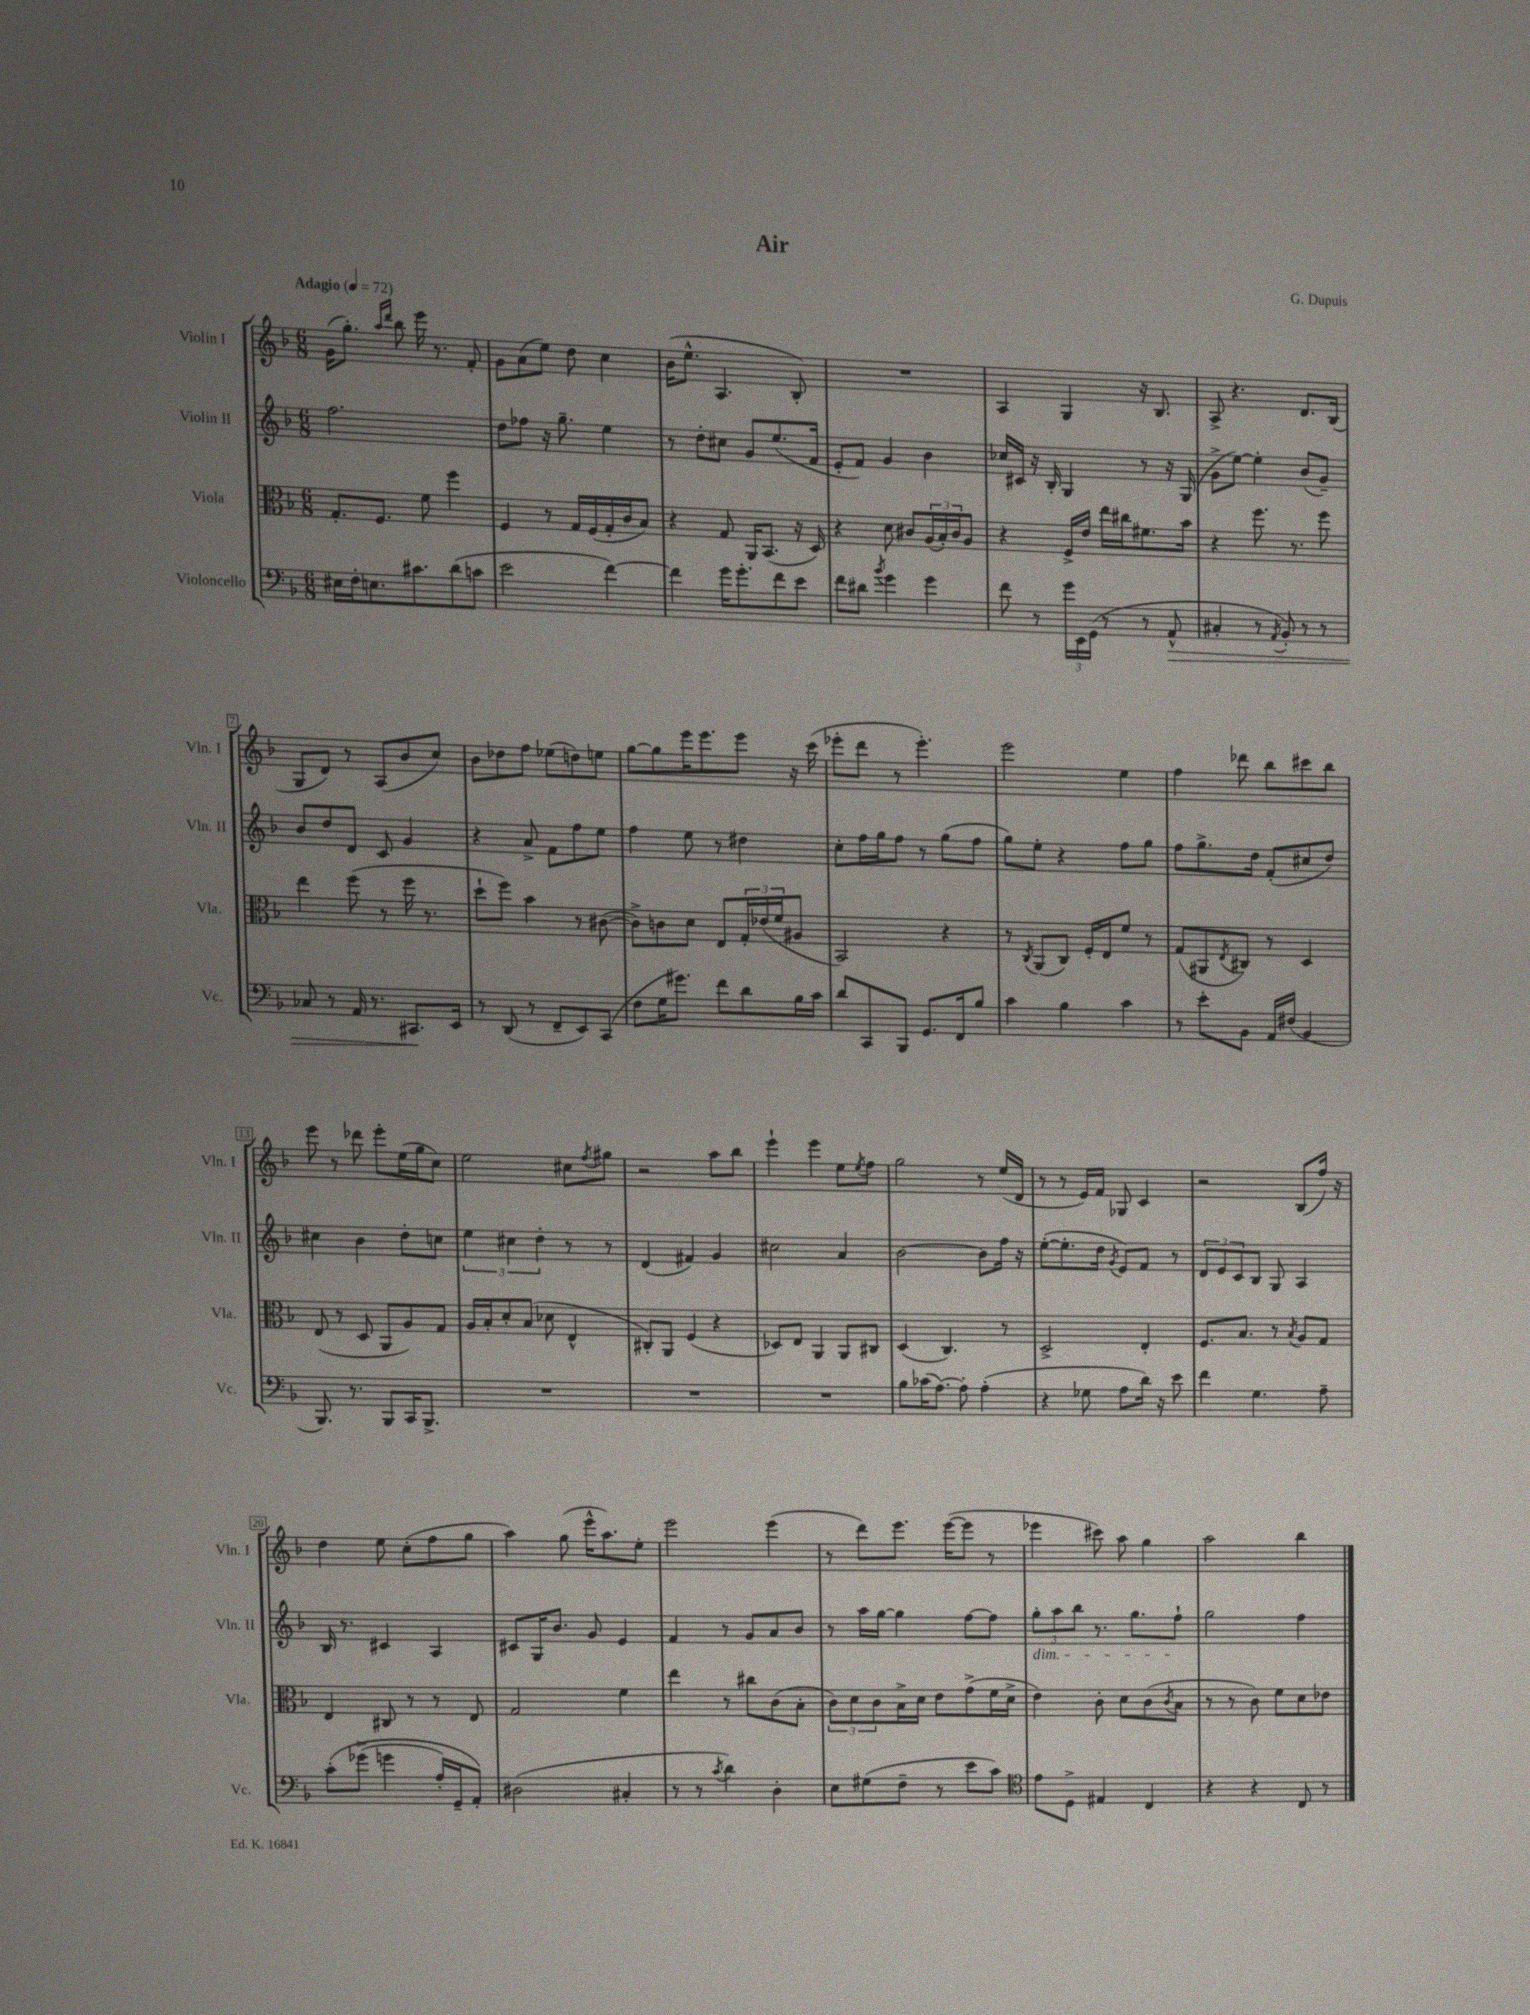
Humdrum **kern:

**kern	**dynam	**kern	**kern	**kern
*part4	*part4	*part3	*part2	*part1
*staff4	*staff4	*staff3	*staff2	*staff1
*I"Violoncello	*	*I"Viola	*I"Violin II	*I"Violin I
*I'Vc.	*	*I'Vla.	*I'Vln. II	*I'Vln. I
*clefF4	*	*clefC3	*clefG2	*clefG2
*k[b-]	*	*k[b-]	*k[b-]	*k[b-]
*M6/8	*	*M6/8	*M6/8	*M6/8
*MM72	*	*MM72	*MM72	*MM72
=1	=1	=1	=1	=1
!	!	!	!	!LO:TX:a:B:t=Adagio
16E#X\LL	.	8.G'/L	2.ff\	(16g\KL
16F'\J	.	.	.	8.gg'\J)
8.En\	.	.	.	.
.	.	8.F/J	.	.
.	.	.	.	16qqaa/LL
.	.	.	.	16qqddd/JJ
.	.	.	.	8bb-\
8.c#X\	.	.	.	.
.	.	8f\	.	16eee\
.	.	.	.	8.r
(8d\	.	4ff\	.	.
8cn\J	.	.	.	8f'/
=2	=2	=2	=2	=2
2e\	.	4F/	8dd\L	8g\L
.	.	.	8ff-X\J	(8a\
.	.	8r	16r	8ee\J)
.	.	.	8.gg~\	.
.	.	16G/LL	.	8dd\
.	.	(16F/	.	.
[4f\)	.	16G'/	4ee\	4cc\
.	.	16c/J	.	.
.	.	8B-/J)	.	.
=3	=3	=3	=3	=3
4f\]	.	4r	8r	(16b-\KL
.	.	.	.	8.ee^^\J
.	.	.	8dd'\L	.
16g\KL	.	8G/	8cc#X\J	4.A/
8.g'\	.	.	.	.
.	.	16AA/KL	8g/L	.
.	.	(8.BB-/J	.	.
8f\	.	.	(8.ee/	.
8e\J	.	16r	.	8B-'/)
.	.	16D/)	16f/Jk	.
=4	=4	=4	=4	=4
8f\L	.	4r	8e'/L	2.r
8d#X\J	.	.	8f/J)	.
8qb-/	.	.	.	.
4g\	.	8d\	4g/	.
.	.	8c#X/L	.	.
4g\	.	(24A/L	4b-\	.
.	.	24B-'/)	.	.
.	.	24c#/J	.	.
.	.	8A/J	.	.
=5	=5	=5	=5	=5
8f\	.	4r	16cc-X/LL	4A/
.	.	.	16c#X/JJ	.
8r	.	.	16r	.
.	.	.	16B-'/	.
24g\LL	.	16F^/LL	4G/	4G/
24EE\	.	.	.	.
.	.	16e/JJ	.	.
(24GG\JJ	.	.	.	.
8r	.	16ee\LL	.	.
.	.	16cc#X\J	.	.
8r	.	8.f#X\	8r	16r
.	.	.	.	8.B-/
!	!LO:HP:b	!	!	!
8AA^^/	>	.	16r	.
.	.	16b-\Jk	(16G/	.
=6	=6	=6	=6	=6
4C#X'/	.	4r	8g^\L	8A^/
.	.	.	[8ee\J)	4.r
8r	.	8.ff\	4ee'\]	.
8qAA/	.	.	.	.
8BB-'/)	.	.	.	.
.	.	8.r	.	.
8r	.	.	(8b-/L	8.d/L
8r	.	8ff\	8g~/J)	.
.	.	.	.	(16B-/Jk
!!LO:LB:g=z
=7	=7	=7	=7	=7
8C-X/	.	4ee\	8b-/L	8G/L
8r	.	.	8dd/	8d/J)
16AA/	.	(8ff\	8d/J	8r
8.r	.	.	.	.
.	.	8r	8c/	(8A/L
8.CC#X/L	.	16ff\	4g/	8b-/
.	.	8.r	.	.
.	.	.	.	8cc/J)
16EE/Jk	]	.	.	.
=8	=8	=8	=8	=8
8r	.	8dd`\L	4r	8b-\L
(8DD/	.	8ff\J)	.	8dd-X\
8r	.	4b-\	8a^/	8ff\J
8FF~/L	.	.	8f\L	(8ee-X\L
8EE/)	.	8r	8ff\	8ddn\)
(8CC/J	.	([8c#X\	8ee\J	8een\J
=9	=9	=9	=9	=9
8F\L	.	8c#^\L])	4ff\	[8gg\L
16G\K	.	8cn\	.	8gg\]
8.g#X\J)	.	.	.	.
.	.	8d\J	8ee\	16eee\K
.	.	.	.	8.eee\
8f\L	.	8E/L	8r	.
8d\	.	24G'/L	4dd#X\	8eee\J
.	.	(24e-X/	.	.
.	.	24f/J	.	.
16B-\L	.	8A#X/J	.	16r
16c\JJ	.	.	.	(16ccc\
=10	=10	=10	=10	=10
8d/L	.	2BB-/)	8cc'\L	8eee-X'\L
8CC/	.	.	16ff\L	8ddd\J
.	.	.	16gg\J	.
8BBB-/J	.	.	8ff\J	8r
8.GG/L	.	.	8r	4.eee-'\)
.	.	4r	(8gg\L	.
16FF/k	.	.	.	.
8B-/J	.	.	8ff\J	.
=11	=11	=11	=11	=11
4c\	.	8r	8gg\L)	2eee\
.	.	8qC/	.	.
.	.	(8AA/L	8ee'\J	.
4B-\	.	8C/J)	4r	.
.	.	16F'/LL	.	.
.	.	16E/J	.	.
4c\	.	8f/J	8ff\L	4ee\
.	.	8r	8gg\J	.
=12	=12	=12	=12	=12
8r	.	(8G/L	8ff\L	4ff\
8e'\L	.	8AA#X/	8.gg^\	.
.	.	8qE/	.	.
8BB-\J	.	8C#X/J)	.	8ddd-X\
.	.	.	16dd\Jk	.
16AA/LL	.	8r	(8f'/L	8bb-\L
(16F#X/JJ	.	.	.	.
4BB-/	.	4D/	8cc#X/	8ccc#X\
.	.	.	8dd/J)	8bb-\J
!!LO:LB:g=z
=13	=13	=13	=13	=13
8.BBB-/)	.	(8E/	4cc#X\	8eee\
.	.	8r	.	8r
8.r	.	.	.	.
.	.	8D/	4b-\	8ddd-X\
8BBB-/L	.	8AA/L	.	8eee'\L
16CC/K	.	8A/)	8dd'\L	(16ee\L
8.BBB-^/J	.	.	.	16gg\J
.	.	8G/J	8ccn\J	8cc\J)
=14	=14	=14	=14	=14
2.r	.	16A/LL	6ee\	2ee\
.	.	16B-'/J	.	.
.	.	8d'/	.	.
.	.	.	6cc#X\	.
.	.	(8B-/J	.	.
.	.	.	6dd'\	.
.	.	8d-X\	.	.
.	.	4E^^/	8r	8cc#X\L
.	.	.	.	8qff/
.	.	.	8r	8gg#X\J
=15	=15	=15	=15	=15
2.r	.	8C#X'/L)	(4d/	2r
.	.	8AA/J	.	.
.	.	(4F/	4f#X/)	.
.	.	4r	4g/	8aa\L
.	.	.	.	8bb-\J
=16	=16	=16	=16	=16
2.r	.	8D-X/L)	2cc#X\	4eee`\
.	.	8E/J	.	.
.	.	4AA/	.	4eee\
.	.	8AA/L	4a/	8ee\L
.	.	.	.	8qee/
.	.	8C#X/J	.	8ff\J
=17	=17	=17	=17	=17
8B-\L	.	(4D/	[2b-\	2gg\
(16c-X\K	.	.	.	.
[8.A\J)	.	.	.	.
.	.	4.C/)	.	.
8A'\]	.	.	.	.
(4A'\	.	.	8b-\L]	8r
.	.	8r	16ff\Jk	(16ee/LL
.	.	.	16r	16d/JJ
=18	=18	=18	=18	=18
4r	.	2D^/	([8ee'\L	8r
.	.	.	8.ee'\]	8r
8G-X\	.	.	.	16e/LL)
.	.	.	16dd\Jk	16f/JJ
.	.	.	8qg/	.
8A\L	.	.	8e/L)	8G-X/
16d\Jk)	.	4E'/	8f/J	4c/
16r	.	.	.	.
8e\	.	.	8r	.
=19	=19	=19	=19	=19
4f\	.	8.F/L	12d/L	2r
.	.	.	12e/	.
.	.	.	12c/	.
.	.	8.B-/J	.	.
4.G\	.	.	8B-/J	.
.	.	8r	8G/	.
.	.	8qB-/	.	.
.	.	8A/L	4A/	(8B-/L
8A~\	.	8G/J	.	16ff/Jk)
.	.	.	.	16r
!!LO:LB:g=z
=20	=20	=20	=20	=20
(8c'\L	.	4E/	16B-/	4dd\
.	.	.	8.r	.
(8g-X^\J	.	.	.	.
4gn\	.	8C#X/	4c#X/	8ee\
.	.	8r	.	(8cc'\L
16A'/LL)	.	8r	4A/	8ff\
16GG~/J	.	.	.	.
8AA'/J)	.	8E/	.	8gg\J
=21	=21	=21	=21	=21
(2D#X\	.	2G/	8c#X/L	4aa\)
.	.	.	16G/K	.
.	.	.	8.b-/J	.
.	.	.	.	(8gg\
.	.	.	8g/	16eee^^\KL
.	.	.	.	8.aa\)
4C#X'/	.	4f\	4e/	.
.	.	.	.	8ee'\J
=22	=22	=22	=22	=22
8r	.	4ee\	4f/	2eee\
8r	.	.	.	.
8qc/	.	.	.	.
4d\)	.	8r	8r	.
.	.	8cc#X\L	8g/L	.
4D'\	.	(8c\	8a/	(4eee\
.	.	8B-'\J	8b-/J	.
=23	=23	=23	=23	=23
8E\L	.	12c\L)	8r	8r
.	.	12d\	.	.
(8G#X\	.	.	16aa\LL	8ddd\L)
.	.	12c\	.	.
.	.	.	[16gg\JJ	.
8F~\J	.	16B-^\L	4gg\]	8.eee\J
.	.	16d\JJ	.	.
8r	.	8e\L	.	.
.	.	.	.	([16eee\KL
8e\L	.	(8g^\	[8ff\L	8eee\J]
8c\J)	.	16f\L	8ff\J]	8r
.	.	16d^\JJ	.	.
=24	=24	=24	=24	=24
*clefC4	*	*	*	*
!	!	!	!LO:TX:b:i:t=dim.	!
8e\L	.	4e\)	12gg'\L	4eee-X\
.	.	.	12aa\	.
8D^\J	.	.	.	.
.	.	.	12bb-\J	.
4E#X/	.	8c'\	8.r	8ccc#X\)
.	.	8d\L	.	8aa\
.	.	.	8.gg\L	.
4C/	.	(8c\	.	4gg\
.	.	8qc/	.	.
.	.	8B-\J	8ff`\J	.
=25	=25	=25	=25	=25
4r	.	8r	2gg\	2aa\
.	.	8r	.	.
4r	.	8c\)	.	.
.	.	8f\L	.	.
8C/	.	8d\	4ff\	4bb-\
8r	.	8e-X\J	.	.
==	==	==	==	==
*-	*-	*-	*-	*-
